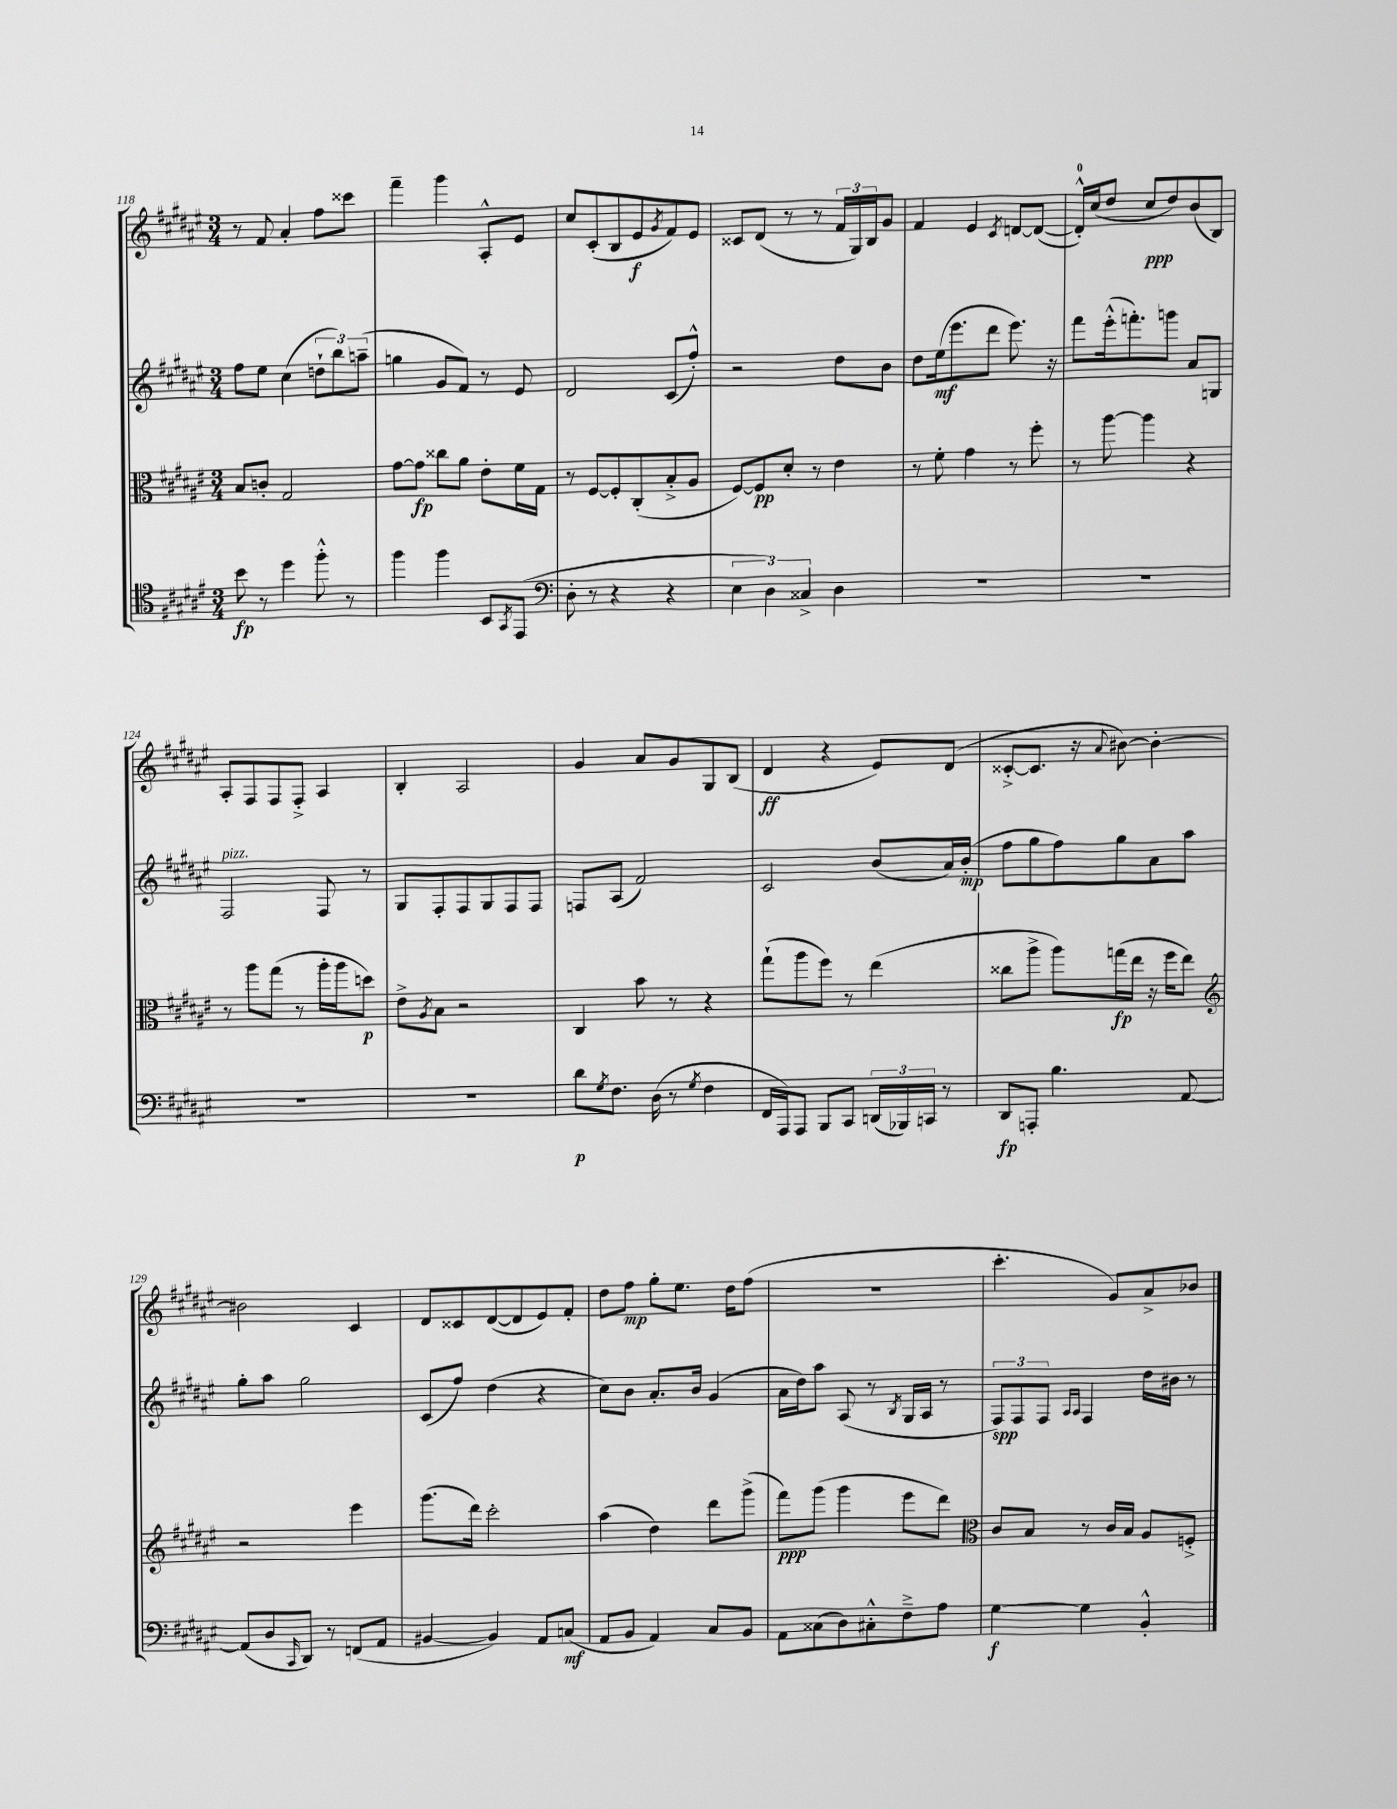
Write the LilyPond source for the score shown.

<<
\new StaffGroup <<
\new Staff = "s0" {
    \clef treble \key fis \major \numericTimeSignature \time 3/4
    r8 fis'8 ais'4-. fis''8 cisis'''8 |
    fis'''4-- gis'''4 ais8-.-^ eis'8 |
    cis''8 cis'8-.( b8 eis'8\f \acciaccatura { gis'8 } fis'8) eis'8 |
    cisis'8 dis'8( r8 r8 \tuplet 3/2 { fis'16 gis16) b16 } gis'8 |
    fis'4 eis'4 \acciaccatura { cis'8 } d'8~ d'8~( |
    d'16-0-.-^) cis''16( dis''8 cis''8\ppp dis''8) b'8( b8) |
    ais8-. fis8 fis8 fis8-.-> ais4 |
    b4-. ais2 |
    gis'4 ais'8 gis'8 gis8 b8( |
    dis'4\ff r4 eis'8) dis'8( |
    cisis'8~-.-> cisis'8. r16 \appoggiatura { ais'8 } bis'8~) bis'4~-. |
    bis'2 cis'4 |
    dis'8 cisis'8 dis'8~( dis'8 eis'8) fis'8-. |
    dis''8 fis''8\mp gis''8-. eis''8. dis''16 fis''8( |
    R2. |
    cis'''4.-. gis'8) ais'8-> bes'8 \bar "|." |
}
\new Staff = "s1" {
    \clef treble \key fis \major \numericTimeSignature \time 3/4
    fis''8 eis''8 cis''4( \tuplet 3/2 { d''8-! b''8) a''8--( } |
    g''4 gis'8 fis'8) r8 eis'8 |
    dis'2 cis'8( fis''8-.-^) |
    r2 dis''8 b'8 |
    dis''8 eis''16\mf( eis'''8. dis'''8 eis'''8.) r16 |
    fis'''8 eis'''16-.-^( f'''8.-.) g'''8 ais'8 g8 |
    fis2^\markup { \italic "pizz." } fis8 r8 |
    gis8 fis8-. fis8 gis8 fis8 fis8 |
    f8 ais8( fis'2) |
    cis'2 b'8( ais'16) b'16-.\mp( |
    fis''8 gis''8 fis''8) gis''8 ais'8 ais''8 |
    gis''8-. ais''8 gis''2 |
    cis'8( fis''8) dis''4( r4 |
    cis''8) b'8 ais'8.-. b'16 gis'4( |
    ais'16 dis''16) ais''8 ais8( r8 \acciaccatura { b8 } gis16 ais16 r8 |
    \tuplet 3/2 { fis8\spp) fis8 fis8 } \grace { ais16 ais16 } fis4 dis''16 bis'16 r8 \bar "|." |
}
\new Staff = "s2" {
    \clef alto \key fis \major \numericTimeSignature \time 3/4
    b8 c'8-. gis2 |
    gis'8~ gis'8\fp cisis''8 ais'8 eis'8-. fis'16 gis16 |
    r8 fis8~ fis8-. cis8-.( b8-.-> ais8 |
    fis8~) fis8\pp dis'8-. r8 eis'4 |
    r8 fis'8-. gis'4 r8 fis''8-. |
    r8 ais''8~ ais''4 r4 |
    r8 ais''8 gis''8( r8 ais''16-. ais''16 d''8\p) |
    eis'8-> \acciaccatura { ais8 } b8 r2 |
    cis4 b'8 r8 r4 |
    gis''8-!( ais''8 fis''8) r8 eis''4( |
    cisis''8 ais''8-> ais''8) g''16\fp( eis''16 r16 fis''16 eis''8) |
    \clef treble r2 eis'''4 |
    gis'''8.( dis'''16) cis'''2-. |
    ais''4( dis''4) dis'''8 gis'''8->( |
    fis'''8\ppp) gis'''8( gis'''4 eis'''8 dis'''8) |
    \clef alto cis'8 b8 r8 cis'16 b16 ais8 f8-.-> \bar "|." |
}
\new Staff = "s3" {
    \clef tenor \key fis \major \numericTimeSignature \time 3/4
    b'8\fp r8 dis''4 fis''8-.-^ r8 |
    fis''4 fis''4 b,8 \acciaccatura { gis,8 } eis,8( |
    \clef bass dis8-. r8 r4 r4 |
    \tuplet 3/2 { eis4 dis4) cisis4-> } dis4 |
    R2. |
    R2. |
    R2. |
    R2. |
    dis'8\p \acciaccatura { gis8 } fis8. dis16( r8 \acciaccatura { gis8 } fis4 |
    fis,16 ais,,16) ais,,8 b,,8 cis,8 \tuplet 3/2 { d,16( bes,,16) c,16 } r8 |
    dis,8\fp a,,8-. b4. ais,8~ |
    ais,8( dis8 \grace { cis,16 } dis,8) r8 f,8( ais,8 |
    bis,4~ bis,4) ais,8 c8\mf( |
    ais,8 b,8 ais,4) cis8 b,8 |
    ais,8 cisis8( dis8) cis8-.-^ fis8---> ais8 |
    gis4~\f gis4 b,4-.-^ \bar "|." |
}
>>
>>
\layout { \context { \Score currentBarNumber = #118 } }
